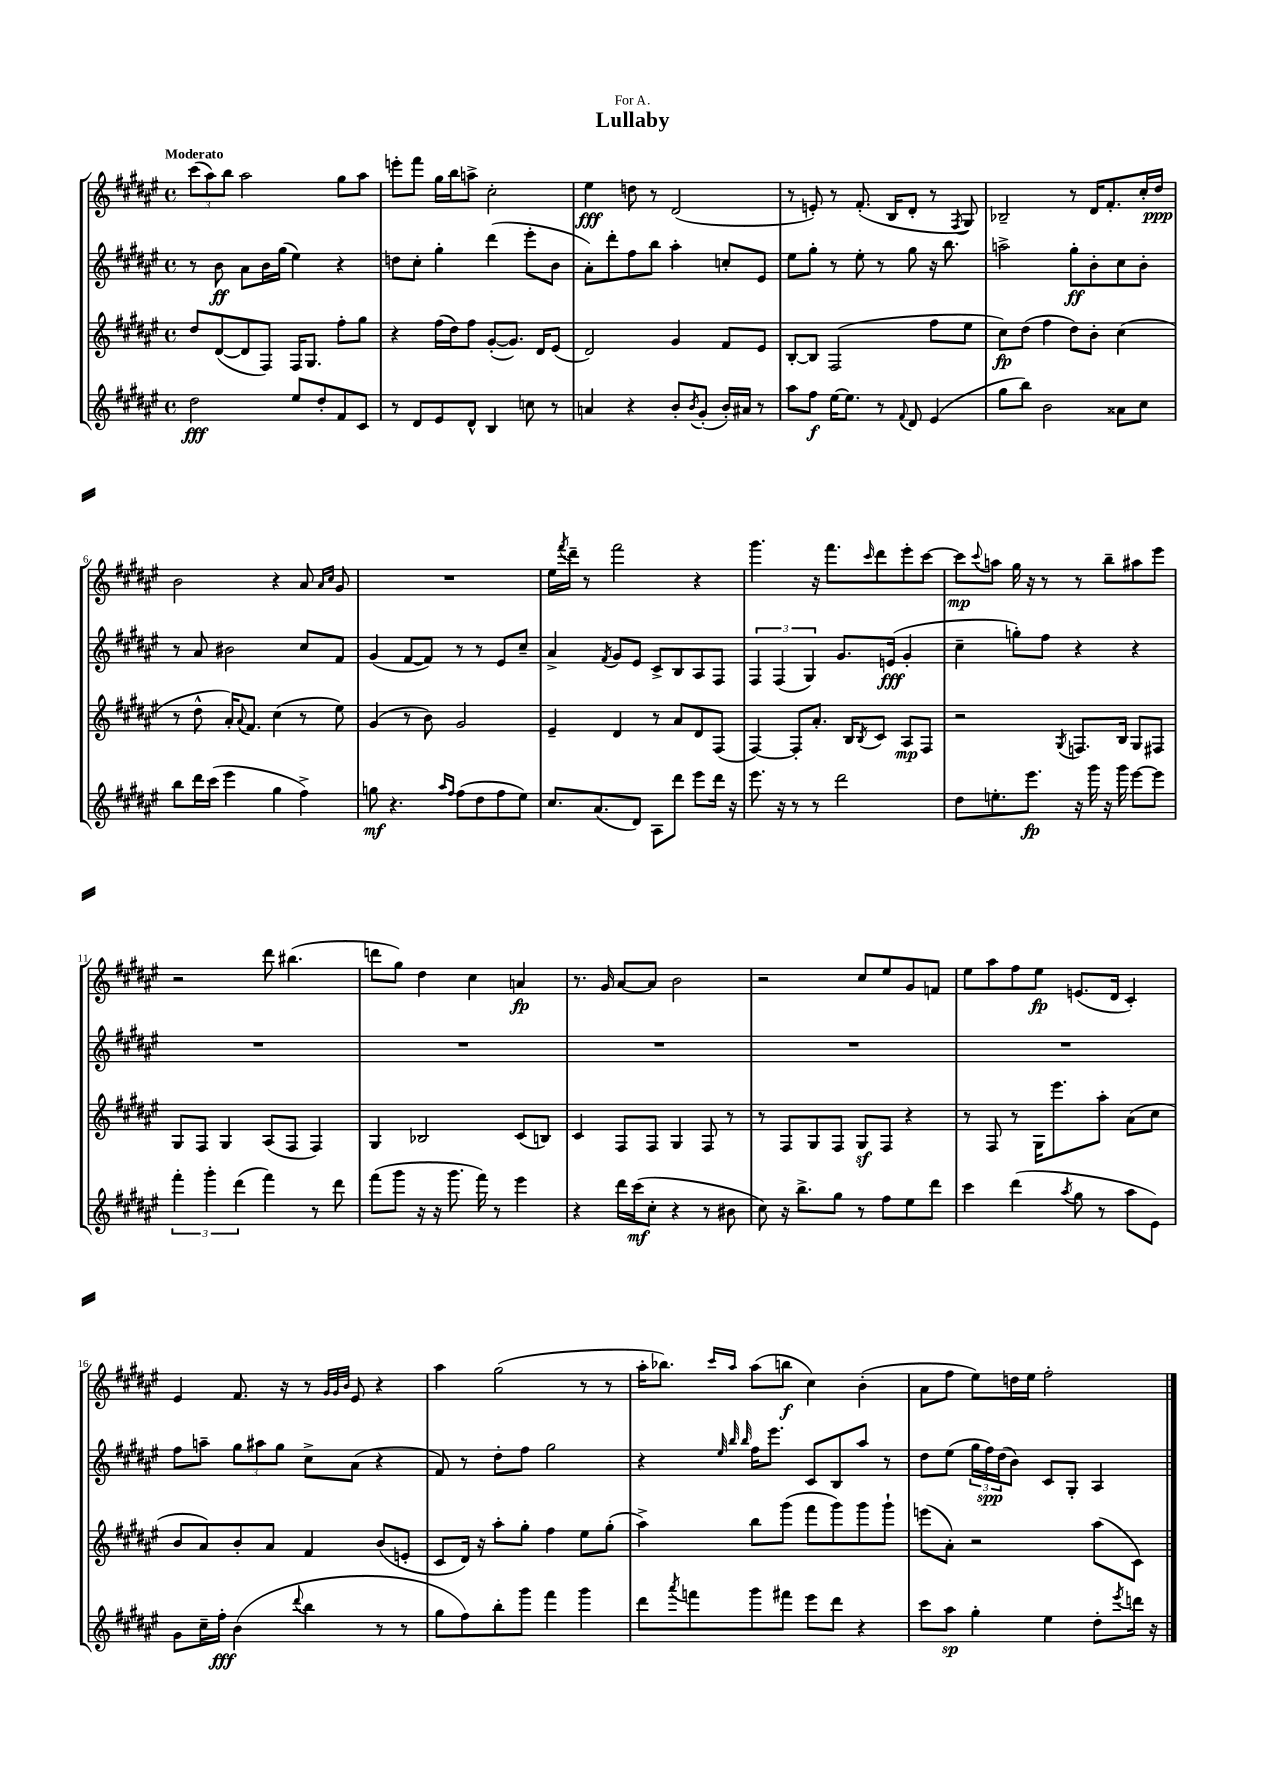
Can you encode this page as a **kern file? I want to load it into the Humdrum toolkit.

**kern	**kern	**kern	**kern
*staff4	*staff3	*staff2	*staff1
*clefG2	*clefG2	*clefG2	*clefG2
*k[f#c#g#d#a#e#]	*k[f#c#g#d#a#e#]	*k[f#c#g#d#a#e#]	*k[f#c#g#d#a#e#]
*M4/4	*M4/4	*M4/4	*M4/4
*met(c)	*met(c)	*met(c)	*met(c)
2dd#	8dd#	8r	(12ccc#
.	.	.	12aa#)
.	([8d#	8b	.
.	.	.	12bb
.	8d#]	8a#	2aa#
.	8F#)	16b	.
.	.	(16gg#	.
8ee#	16F#	4ee#)	.
.	8.G#	.	.
8dd#'	.	.	.
8f#	8ff#'	4r	8gg#
8c#	8gg#	.	8aa#
=	=	=	=
8r	4r	8dd	8eee'
8d#	.	8cc#'	8fff#
8e#	(16ff#	4gg#'	16gg#
.	16dd#)	.	16bb
8d#^^	8ff#	.	8aa^
4B	([8g#'	(4ddd#	2cc#'
.	8.g#])	.	.
8cc	.	8eee#'	.
.	16d#	.	.
8r	(8e#	8b	.
=	=	=	=
4a	2d#)	8a#')	4ee#
.	.	8ddd#'	.
4r	.	8ff#	8dd
.	.	8bb	8r
8b'	4g#	4aa#'	(2d#
8qb	.	.	.
(8g#'	.	.	.
16b')	8f#	8cc'	.
16a#	.	.	.
8r	8e#	8e#	.
=	=	=	=
8aa#	[8B'	8ee#	8r
8ff#	8B]	8gg#'	8e')
[16ee#	(2F#	8r	8r
8.ee#]	.	.	.
.	.	8ee#'	(8.f#'
8r	.	8r	.
.	.	.	16B
8qqf#	.	.	.
8d#	.	8gg#	8d#'
(4e#	8ff#	16r	8r
.	.	8.bb	.
.	.	.	8qF#
.	8ee#	.	8G#)
=	=	=	=
8gg#	8cc#)	2aa^	2B-~
8bb)	(8dd#	.	.
2b	4ff#	.	.
.	8dd#)	8gg#'	8r
.	8b'	8b'	16d#
.	.	.	8.f#'
8a##	(4cc#	8cc#	.
8cc#	.	8b'	16cc#'
.	.	.	16dd#
=	=	=	=
8bb	8r	8r	2b
16ddd#	8dd#^^	8a#	.
(16ccc#	.	.	.
4eee#	16a#')	2b#	.
.	8qqa#	.	.
.	8.f#	.	.
4gg#	(4cc#	.	4r
4ff#^)	8r	8cc#	8a#
.	.	.	16qqa#
.	.	.	16qqcc#
.	8ee#)	8f#	8g#
=	=	=	=
8gg	(4g#	(4g#	1r
4.r	.	.	.
.	8r	[8f#	.
.	8b)	8f#])	.
16qqaa#	.	.	.
16qqff#	.	.	.
(8ff#	2g#	8r	.
8dd#	.	8r	.
8ff#	.	8e#	.
8ee#)	.	8cc#~	.
=	=	=	=
8.cc#	4e#~	4a#^	16ee#
.	.	.	8qfff#
.	.	.	16ddd#~
.	.	.	8r
(8.a#	.	.	.
.	.	8qf#	.
.	4d#	8g#	2fff#
8d#)	.	8e#	.
8A#	8r	8c#^	.
8ddd#	8a#	8B	.
8eee#	8d#	8A#	4r
16ddd#	(8F#	8F#	.
16r	.	.	.
=	=	=	=
8.eee#	[4F#)	6F#	4.ggg#
.	.	(6F#	.
16r	.	.	.
8r	8F#']	.	.
.	.	6G#)	.
8r	8.a#'	.	16r
.	.	.	8.fff#
2ddd#	.	8.g#	.
.	16B	.	.
.	8qB	.	16qqccc#
.	8c#	.	8ddd#
.	.	(16e	.
.	8A#	4g#'	8eee#'
.	8F#	.	[8ccc#
=	=	=	=
8dd#	2r	4cc#~	8ccc#]
.	.	.	8qqccc#
8.ee'	.	.	8aa
.	.	8gg')	16gg#
8.eee#	.	.	16r
.	.	8ff#	8r
.	8qG#	.	.
16r	8.F	4r	8r
16ggg#	.	.	.
16r	.	.	8bb~
16ggg#	16B	.	.
[8eee#	8G#	4r	8aa#
8eee#]	8F#	.	8eee#
=	=	=	=
6fff#'	8G#	1r	2r
.	8F#	.	.
6ggg#'	.	.	.
.	4G#	.	.
(6ddd#	.	.	.
4fff#)	(8A#	.	8ddd#
.	8F#	.	(4.bb#
8r	4F#)	.	.
8ddd#	.	.	.
=	=	=	=
(8fff#	4G#	1r	8ddd
8ggg#	.	.	8gg#)
16r	2B-	.	4dd#
16r	.	.	.
8.ggg#	.	.	.
.	.	.	4cc#
16fff#)	.	.	.
8r	.	.	.
4eee#	(8c#	.	4a
.	8B)	.	.
=	=	=	=
4r	4c#	1r	8.r
.	.	.	16g#
16ddd#	8F#	.	[8a#
(16ccc#	.	.	.
8cc#'	8F#	.	8a#]
4r	4G#	.	2b
8r	8F#	.	.
8b#	8r	.	.
=	=	=	=
8cc#)	8r	1r	2r
16r	8F#	.	.
8.bb^	.	.	.
.	8G#	.	.
8gg#	8F#	.	.
8r	8G#	.	8cc#
8ff#	8F#	.	8ee#
8ee#	4r	.	8g#
8ddd#	.	.	8f
=	=	=	=
4ccc#	8r	1r	8ee#
.	8F#	.	8aa#
(4ddd#	8r	.	8ff#
.	16G#	.	8ee#
.	8.eee#	.	.
8qaa#	.	.	.
8gg#	.	.	(8.e
8r	8aa#'	.	.
.	.	.	16d#
8aa#	(8a#	.	4c#')
8e#)	8cc#	.	.
=	=	=	=
8g#	8b	8ff#	4e#
16cc#~	8a#)	8aa~	.
16ff#'	.	.	.
(4b	8b'	12gg#	8.f#
.	.	12aa#	.
.	8a#	.	.
.	.	12gg#	.
.	.	.	16r
8qqddd#	.	.	.
4bb	4f#	8cc#^	8r
.	.	.	32qqg#
.	.	.	32qqg#
.	.	.	32qqb
.	.	(8a#	8e#
8r	(8b	4r	4r
8r	8e'	.	.
=	=	=	=
8gg#	8c#	8f#)	4aa#
8ff#)	16d#)	8r	.
.	16r	.	.
8bb'	8aa#'	8dd#'	(2gg#
8ggg#	8gg#'	8ff#	.
4fff#	4ff#	2gg#	.
4ggg#	8ee#	.	8r
.	(8gg#'	.	8r
=	=	=	=
8ddd#	4aa#^)	4r	16aa#'
.	.	.	8.bb-)
8qaaa#	.	.	.
8fff	.	.	.
.	.	32qqee#	.
.	.	32qqbb	16qqccc#
.	.	32qqbb	16qqaa#
8ggg#	8bb	16ff#	(8aa#
.	.	8.eee#	.
8fff#	(8ggg#	.	8bb
8eee#	8fff#	8c#	4cc#)
8ddd#	8ggg#)	8B	.
4r	8ggg#	8aa#	(4b'
.	8ggg#`	8r	.
=	=	=	=
8ccc#	(8eee	8dd#	8a#
8aa#	8a#')	(8ee#	8ff#
4gg#'	2r	24gg#	8ee#)
.	.	24ff#)	.
.	.	(24dd#	.
.	.	8b)	16dd
.	.	.	16ee#
4ee#	.	8c#	2ff#'
.	.	8G#'	.
8dd#'	(8aa#	4A#	.
8qeee#	.	.	.
16ddd	8c#)	.	.
16r	.	.	.
==	==	==	==
*-	*-	*-	*-
